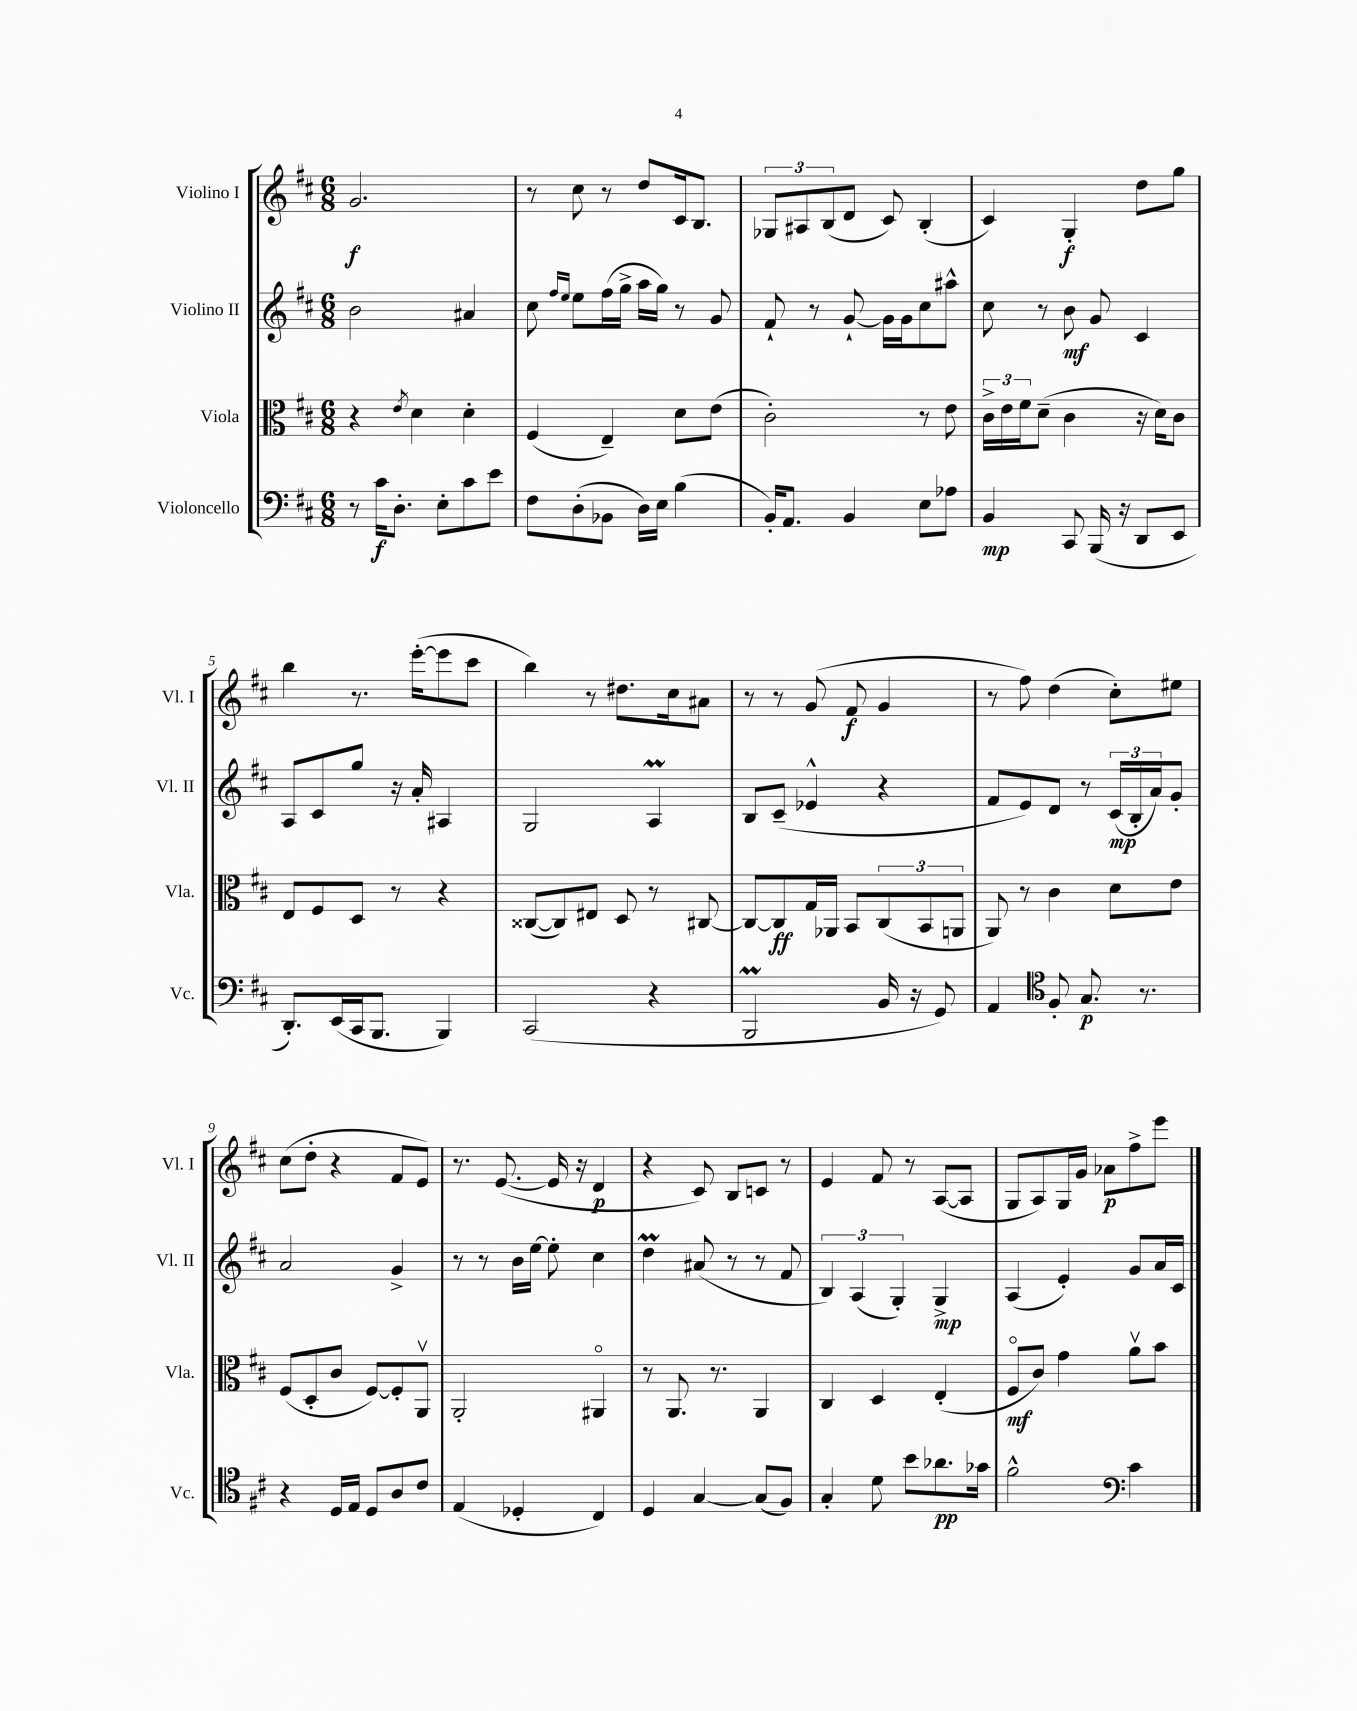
<<
\new StaffGroup <<
\new Staff = "s0" \with { instrumentName = "Violino I" shortInstrumentName = "Vl. I" } {
    \clef treble \key d \major \numericTimeSignature \time 6/8
    g'2.\f |
    r8 cis''8 r8 d''8 cis'16 b8. |
    \tuplet 3/2 { ges8 ais8 b8( } d'8 cis'8) b4-.( |
    cis'4) g4-.\f d''8 g''8 |
    b''4 r8. e'''16~-.( e'''8 cis'''8 |
    b''4) r8 dis''8. cis''16 ais'8 |
    r8 r8 g'8( fis'8\f g'4 |
    r8 fis''8) d''4( cis''8-.) eis''8 |
    cis''8( d''8-. r4 fis'8 e'8) |
    r8. e'8.~( e'16 r16 d'4\p |
    r4 cis'8) b8 c'8 r8 |
    e'4 fis'8 r8 a8~( a8 |
    g8 a8) g16 g'16 aes'8\p fis''8-> e'''8 \bar "|." |
}
\new Staff = "s1" \with { instrumentName = "Violino II" shortInstrumentName = "Vl. II" } {
    \clef treble \key d \major \numericTimeSignature \time 6/8
    b'2 ais'4 |
    cis''8 \grace { fis''16 e''16 } e''8 fis''16( g''16-> a''16 g''16) r8 g'8 |
    fis'8-! r8 g'8~-! g'16 g'16 cis''8 ais''8-^ |
    cis''8 r8 b'8\mf g'8 cis'4 |
    a8 cis'8 g''8 r16 a'16-. ais4 |
    g2 a4\prall |
    b8 cis'8--( ees'4-^ r4 |
    fis'8 e'8) d'8 r8 \tuplet 3/2 { cis'16\mp( b16-. a'16) } g'8-. |
    a'2 g'4-> |
    r8 r8 b'16 e''16~ e''8-. cis''4 |
    d''4\prall ais'8( r8 r8 fis'8 |
    \tuplet 3/2 { b4) a4( g4-.) } g4->\mp |
    a4( e'4-.) g'8 a'16 cis'16 \bar "|." |
}
\new Staff = "s2" \with { instrumentName = "Viola" shortInstrumentName = "Vla." } {
    \clef alto \key d \major \numericTimeSignature \time 6/8
    r4 \acciaccatura { e'8 } d'4 d'4-. |
    fis4( e4--) d'8 e'8( |
    cis'2-.) r8 e'8 |
    \tuplet 3/2 { cis'16-> e'16 fis'16 } d'8--( cis'4 r16 d'16) cis'8 |
    e8 fis8 d8 r8 r4 |
    cisis8~( cisis8) eis8 d8 r8 cis8~ |
    cis8~ cis8\ff g16 aes,16 b,8 \tuplet 3/2 { cis8( b,8 a,8 } |
    a,8) r8 cis'4 d'8 e'8 |
    fis8( d8-. cis'8 fis8~) fis8-. a,8\upbow |
    a,2-. ais,4\flageolet |
    r8 a,8. r8. a,4 |
    cis4 d4 e4-.( |
    fis8\flageolet\mf cis'8) g'4 a'8\upbow b'8 \bar "|." |
}
\new Staff = "s3" \with { instrumentName = "Violoncello" shortInstrumentName = "Vc." } {
    \clef bass \key d \major \numericTimeSignature \time 6/8
    r8 cis'16\f d8.-. e8-. cis'8 e'8 |
    fis8 d8-.( bes,8 d16) e16 b4( |
    b,16-.) a,8. b,4 e8 aes8 |
    b,4\mp cis,8 b,,16( r16 d,8 e,8 |
    d,8.-.) e,16( cis,16 b,,8. b,,4) |
    cis,2( r4 |
    b,,2\prall b,16 r16 g,8) |
    a,4 \clef tenor fis8-. g8.\p r8. |
    r4 d16 e16 d8 a8 cis'8 |
    e4( des4-. cis4) |
    d4 g4~ g8( fis8) |
    g4-. d'8 b'8 aes'8.\pp ges'16 |
    fis'2-^ \clef bass cis'4 \bar "|." |
}
>>
>>
